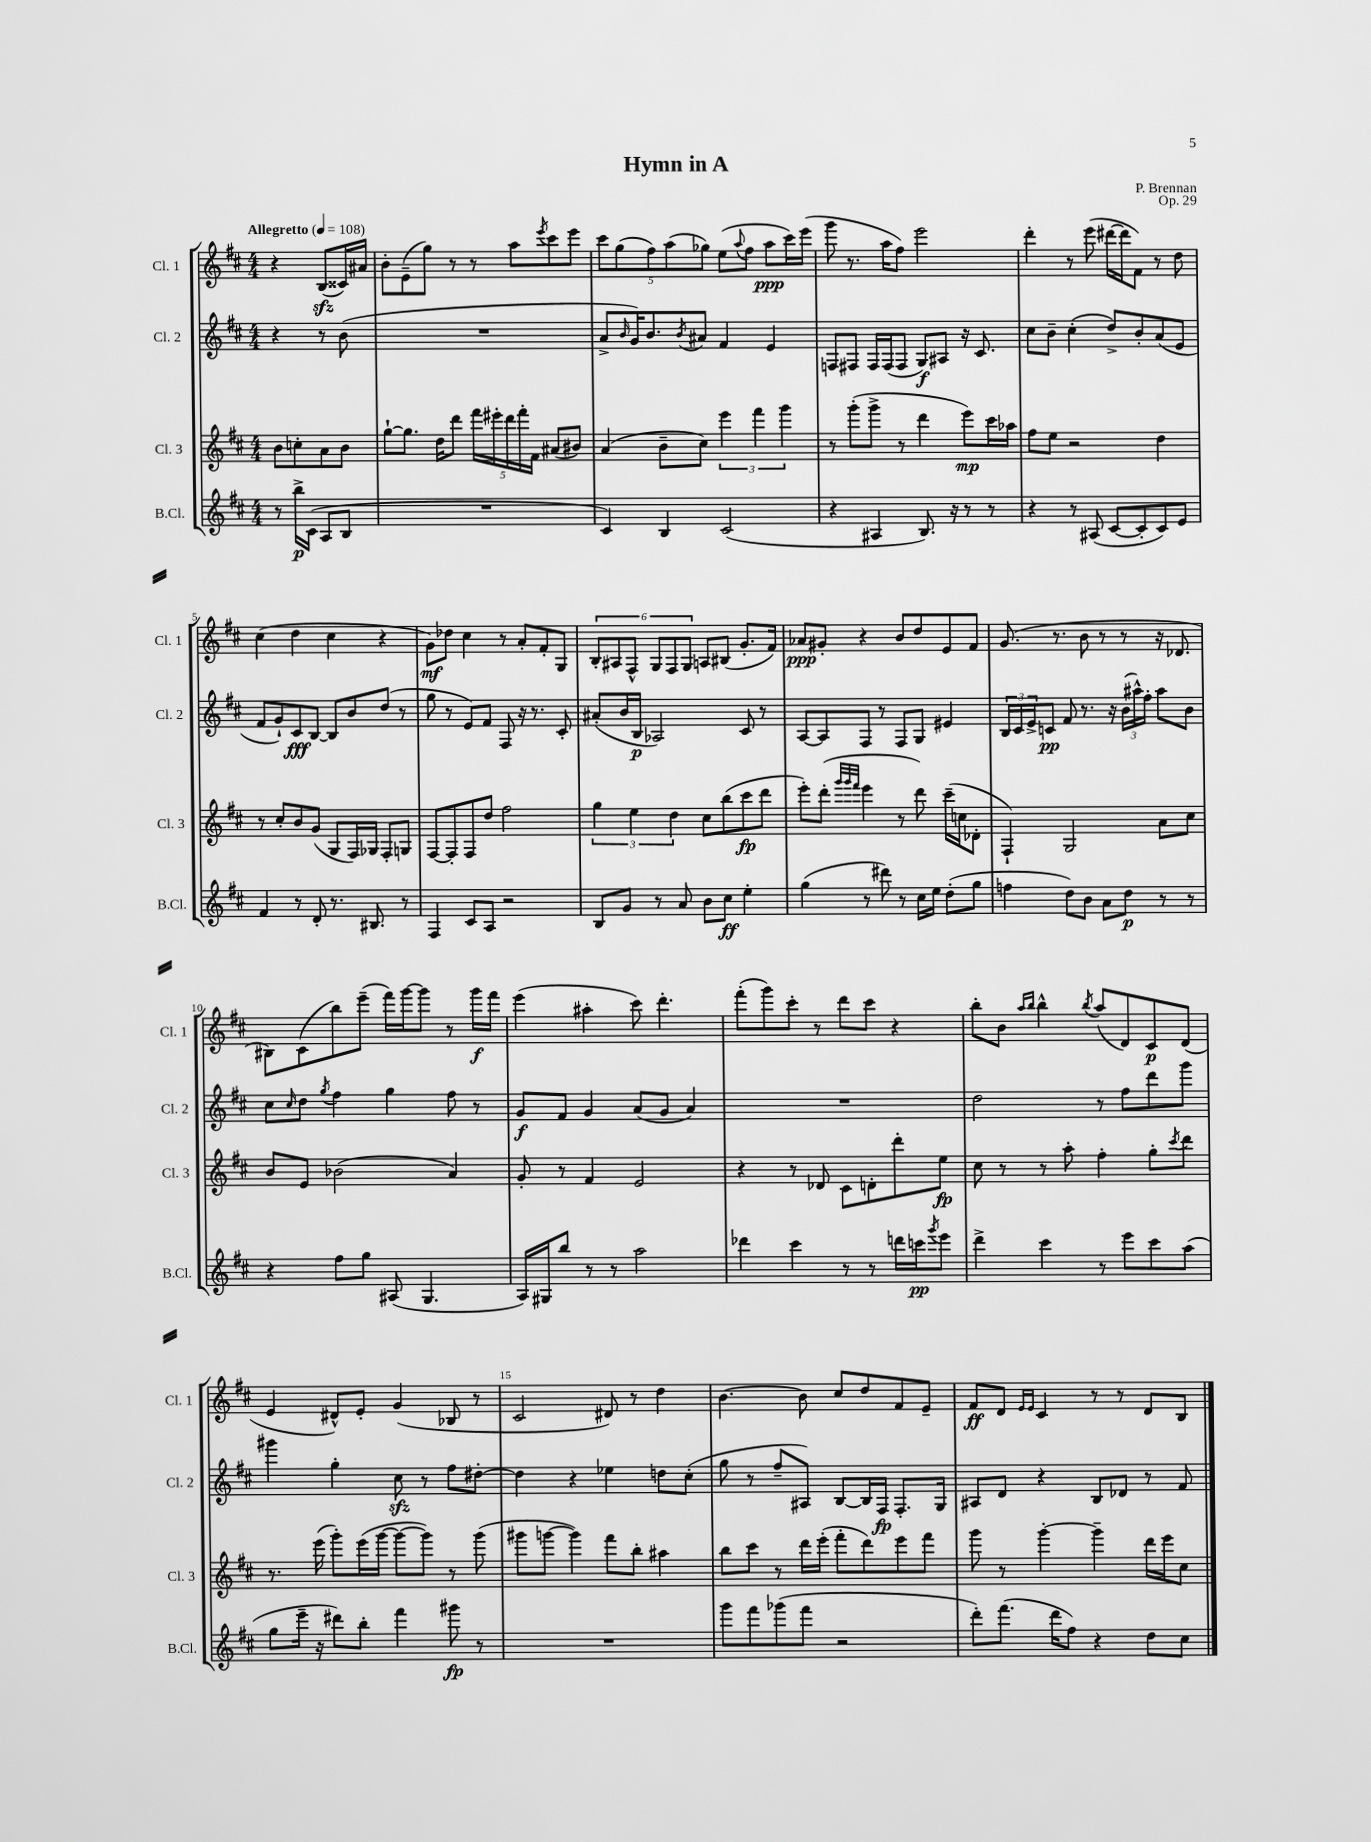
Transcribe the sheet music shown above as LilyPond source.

\header { title = "Hymn in A" composer = "P. Brennan" opus = "Op. 29" }
<<
\new StaffGroup <<
\new Staff = "s0" \with { instrumentName = "Cl. 1" shortInstrumentName = "Cl. 1" } {
    \clef treble \key d \major \numericTimeSignature \time 4/4 \partial 2 \tempo "Allegretto" 4 = 108
    r4 b8\sfz( cisis'16) ais'16 |
    b'8-. e'8--( g''8) r8 r8 a''8 \acciaccatura { e'''8 } cis'''8 e'''8 |
    \tuplet 5/4 { cis'''8 g''8( fis''8) a''8( ges''8) } e''8( \appoggiatura { a''8 } fis''8 a''8\ppp cis'''16) e'''16( |
    g'''8 r8. a''16 fis''8) e'''2 |
    d'''4-. r8 e'''8( dis'''16~ dis'''16 fis'8) r8 d''8 |
    cis''4( d''4 cis''4 r4 |
    g'8\mf) des''8 cis''4 r8 a'8-. fis'8-. g8 |
    \tuplet 6/4 { b8-. ais8 fis8-^ g8 fis8 g8 } a8 bis8( g'8.-. fis'16) |
    aes'8\ppp gis'8-. r4 b'8 d''8 e'8 fis'8 |
    g'8.( r8. b'8 r8 r8 r16 des'8. |
    bis8) cis'8( b''8) e'''8--( fis'''16) g'''16~ g'''8 r8 g'''16\f fis'''16 |
    e'''4( ais''4-. cis'''8) d'''4.-. |
    fis'''8-.( g'''8) cis'''8-. r8 d'''8 cis'''8 r4 |
    b''8-. b'8 \grace { a''16 b''16 } b''4-^ \acciaccatura { b''8 } a''8( d'8) cis'8\p d'8( |
    e'4 dis'8-^) e'8-. g'4( bes8 r8 |
    cis'2 dis'8) r8 d''4 |
    b'4.~ b'8 cis''8 d''8 fis'8 e'8-- |
    fis'8\ff d'8 \grace { e'16 e'16 } cis'4 r8 r8 d'8 b8 \bar "|." |
}
\new Staff = "s1" \with { instrumentName = "Cl. 2" shortInstrumentName = "Cl. 2" } {
    \clef treble \key d \major \numericTimeSignature \time 4/4 \partial 2
    r4 r8 b'8( |
    R1 |
    a'8-> \grace { b'16 } g'16) b'8. \acciaccatura { b'8 } ais'8 fis'4 e'4 |
    f8 fis8 fis16 fis16( fis8 g8\f) ais8 r16 cis'8. |
    cis''8 b'8-- cis''4-.( d''8->) b'8-. a'8( e'8 |
    fis'8 g'8-!) cis'8\fff b8~ b8 b'8 d''8( r8 |
    g''8 r8 e'8) fis'8 fis8 r16 r8. cis'8-. |
    ais'8-.( b'16 b16\p aes2) cis'8 r8 |
    a8~ a8 fis8 r8 fis8 g8 eis'4 |
    \tuplet 3/2 { b16 cis'16 e'16-> } c'8\pp fis'8 r8. r16 \tuplet 3/2 { b'16( ais''16-^) fis''16-. } ais''8 b'8 |
    cis''8 \grace { cis''16 } d''8 \acciaccatura { g''8 } fis''4 g''4 fis''8 r8 |
    g'8\f fis'8 g'4 a'8( g'8 a'4) |
    R1 |
    d''2 r8 fis''8 d'''8 g'''8 |
    gis'''4 g''4-. cis''8\sfz r8 fis''8 dis''8~-. |
    dis''4 r4 ees''4 d''8 cis''8-.( |
    g''8 r8 fis''8-- ais8) b8~ b16 fis16\fp fis8.-. g16 |
    ais8 d'8 r4 b8 des'8 r8 fis'8 \bar "|." |
}
\new Staff = "s2" \with { instrumentName = "Cl. 3" shortInstrumentName = "Cl. 3" } {
    \clef treble \key d \major \numericTimeSignature \time 4/4 \partial 2
    b'8 c''8-. a'8 b'8 |
    g''8~-! g''8. d''16 d'''8 \tuplet 5/4 { fis'''16 eis'''16-. d'''16 fis'''16-. fis'16 } ais'8( bis'8) |
    a'4( b'8-- cis''8) \tuplet 3/2 { e'''4 fis'''4 g'''4 } |
    r8 g'''8-.( g'''8-> r8 d'''4 e'''8\mp) cis'''16 aes''16 |
    fis''8 e''8 r2 d''4 |
    r8 cis''8-. b'8 g'8( g8 fis16) ges16 fis8-. g8 |
    fis8~ fis8-. fis8 d''8 fis''2 |
    \tuplet 3/2 { g''4 e''4 d''4 } cis''8 b''8( cis'''8\fp d'''8 |
    e'''8-.) d'''8-.( \grace { g'''32 g'''32 fis'''32 } e'''4 r8 d'''8) cis'''16--( c''16 des'8-. |
    fis4-!) g2 a'8 cis''8 |
    b'8 e'8 bes'2( a'4) |
    g'8-. r8 fis'4 e'2 |
    r4 r8 des'8 cis'8 d'8-. d'''8-. e''8\fp |
    cis''8 r8 r8 a''8-. fis''4-. g''8-. \acciaccatura { cis'''8 } d'''8 |
    r8. e'''16( g'''8-.) e'''16( g'''16~ g'''8~ g'''8) r8 g'''8( |
    gis'''8 g'''8~ g'''4) fis'''8 b''8-. ais''4 |
    b''8 cis'''8 r8 d'''16 e'''16-.( fis'''8-. d'''8) e'''8 fis'''8 |
    g'''8 r8 g'''4~-. g'''4-- d'''16 e'''16 cis''8 \bar "|." |
}
\new Staff = "s3" \with { instrumentName = "B.Cl." shortInstrumentName = "B.Cl." } {
    \clef treble \key d \major \numericTimeSignature \time 4/4 \partial 2
    r8 b''16->\p cis'16( a8 b8 |
    R1 |
    cis'4) b4 cis'2( |
    r4 ais4 b8.) r16 r8 r8 |
    r4 r8 ais8( cis'8~ cis'8-. cis'8) e'8 |
    fis'4 r8 d'8-. r8. bis8. r8 |
    fis4 cis'8 a8 r2 |
    b8 g'8 r8 a'8 b'8 cis''8\ff e''4-. |
    g''4( r8 dis'''8) r8 cis''16 e''16 d''8-.( g''8 |
    f''4 d''8) b'8 a'8 d''8\p r8 r8 |
    r4 fis''8 g''8 ais8( g4. |
    a16) gis16 b''8 r8 r8 a''2 |
    des'''4 cis'''4 r8 r8 d'''16 c'''16\pp \acciaccatura { g'''8 } e'''8 |
    d'''4-> cis'''4 r8 e'''8 cis'''8 a''8( |
    g''8 e'''16-- r16 dis'''8) b''8-. fis'''4 gis'''8\fp r8 |
    R1 |
    g'''8 fis'''8 ges'''8( fis'''8 r2 |
    d'''8-.) fis'''8.( d'''16 fis''8) r4 d''8 cis''8 \bar "|." |
}
>>
>>
\layout { \context { \Score \override BarNumber.break-visibility = ##(#f #t #t) barNumberVisibility = #(every-nth-bar-number-visible 5) } }
